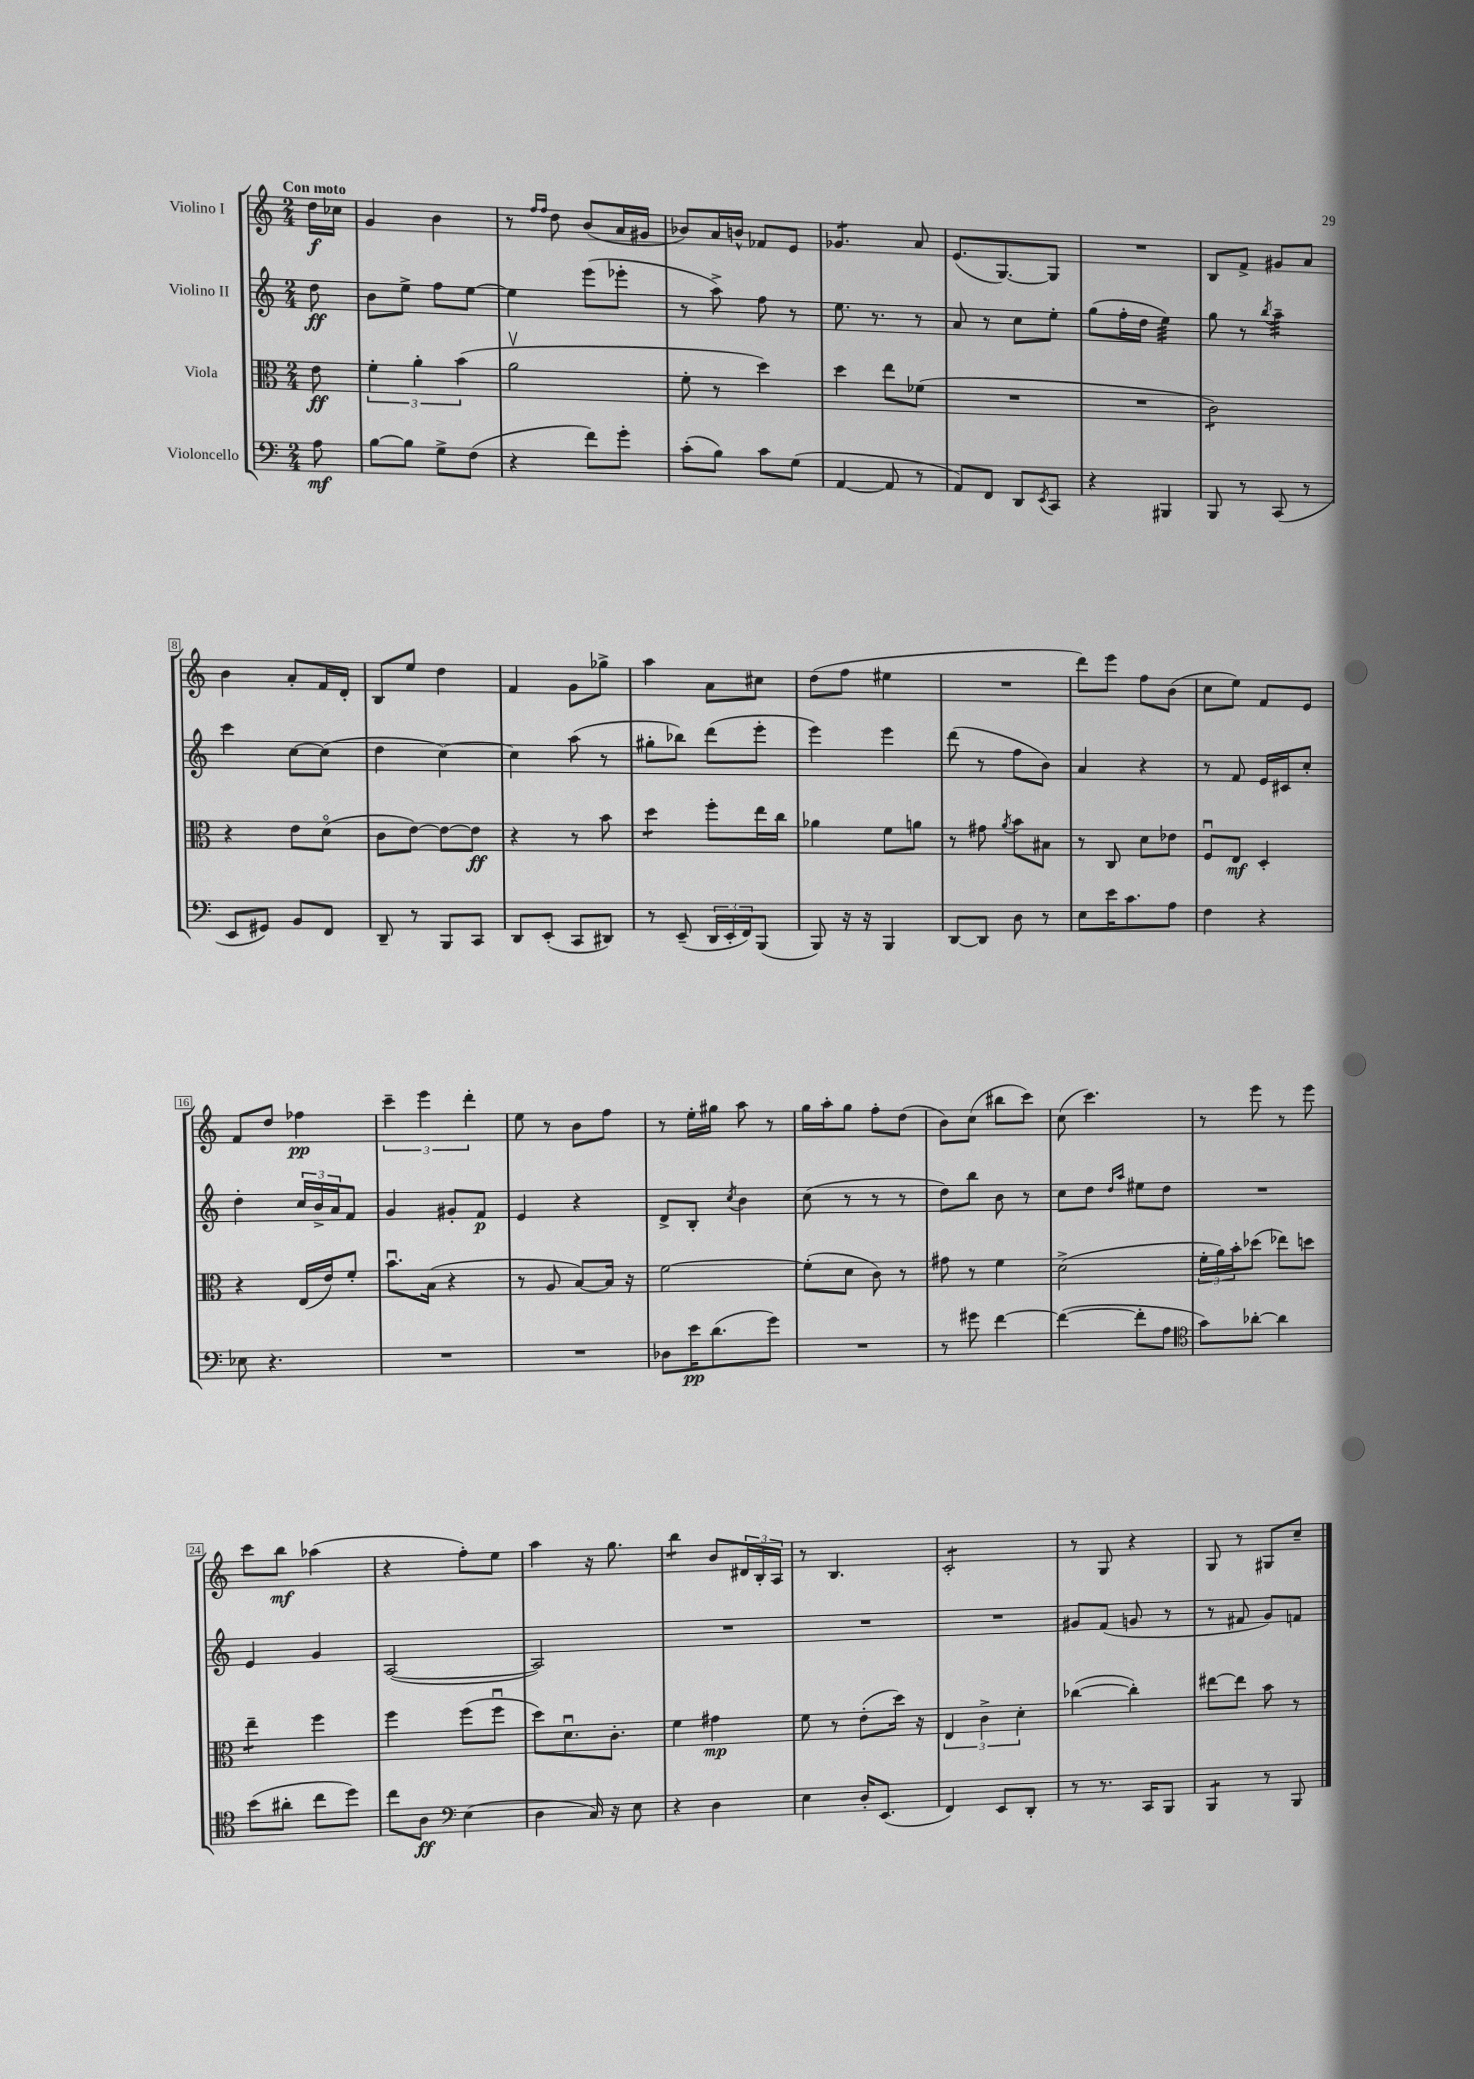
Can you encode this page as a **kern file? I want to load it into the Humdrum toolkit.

**kern	**kern	**kern	**kern
*staff4	*staff3	*staff2	*staff1
*clefF4	*clefC3	*clefG2	*clefG2
*k[]	*k[]	*k[]	*k[]
*M2/4	*M2/4	*M2/4	*M2/4
8A	8e	8dd	16dd
.	.	.	16cc-
=	=	=	=
[8B	6f'	8b	4g
8B]	.	8ee^	.
.	6a'	.	.
8G^	.	8ff	4b
.	(6b	.	.
(8F	.	[8ee	.
=	=	=	=
4r	2av	4ee]	8r
.	.	.	16qqff
.	.	.	16qqff
.	.	.	8dd
8f)	.	(8eee	(8b
8g'	.	8eee-'	16a
.	.	.	16g#
=	=	=	=
(8c'	8f'	8r	8b-)
8B)	8r	8aa^)	16a
.	.	.	16b^^
8c	4dd)	8ff	8f-
(8G	.	8r	8e
=	=	=	=
[4AA	4dd	8.ee	4.g-
.	.	8.r	.
8AA]	8ee	.	.
8r	(8f-	8r	8a
=	=	=	=
8AA)	2r	8a	(8.e
8FF	.	8r	.
.	.	.	[8.G)
8DD	.	8cc	.
8qEE	.	.	.
8CC	.	8ee'	8G]
=	=	=	=
4r	2r	(8gg	2r
.	.	16ff'	.
.	.	16dd	.
4BBB#	.	4ee)	.
=	=	=	=
8BBB	2c)	8gg	8B
8r	.	8r	8f^
.	.	8qbb	.
(8CC	.	4aa~	8g#
8r	.	.	8a
=	=	=	=
8EE	4r	4ccc	4b
8GG#)	.	.	.
8BB	8e	[8cc	8a'
8FF	(8do	(8cc]	16f
.	.	.	16d'
=	=	=	=
8DD~	8c	4dd	8B
8r	[8e)	.	8ee
8BBB	8e_	[4cc)	4dd
8CC	8e]	.	.
=	=	=	=
8DD	4r	4cc]	4f
(8EE'	.	.	.
8CC	8r	(8aa	8g
8DD#)	8b	8r	8gg-^
=	=	=	=
8r	4dd	8gg#'	4aa
(8EE~	.	8bb-)	.
24DD	8ff'	(8ddd	8a
24EE'	.	.	.
24FF)	.	.	.
(8BBB	16ee	8eee'	8cc#
.	16cc	.	.
=	=	=	=
8BBB)	4a-	4eee)	(8dd
16r	.	.	8ff
16r	.	.	.
4BBB	8f	4eee	4ee#
.	8a	.	.
=	=	=	=
[8DD	8r	(8ddd	2r
8DD]	8g#	8r	.
.	8qa	.	.
8D	8b	8ff	.
8r	8B#	8b)	.
=	=	=	=
8E	8r	4a	8ddd)
16e	8C	.	8eee
8.c	.	.	.
.	8d	4r	8ff
8A	8e-	.	(8b
=	=	=	=
4F	8Fu	8r	8cc
.	8E	8f	8ee)
4r	4D'	16e	8f
.	.	16c#	.
.	.	8cc'	8e
=	=	=	=
8E-	4r	4dd'	8f
4.r	.	.	8dd
.	(16E	24cc	4ff-
.	.	24b^	.
.	16e)	.	.
.	.	24a	.
.	8f'	8f	.
=	=	=	=
2r	8.bu	4g	6ccc~
.	.	.	6eee
.	(16B	.	.
.	4r	8g#'	.
.	.	.	6ddd'
.	.	8f	.
=	=	=	=
2r	8r	4e	8ee
.	8A	.	8r
.	[8B)	4r	8b
.	16B]	.	8ff
.	16r	.	.
=	=	=	=
8D-	[2f	8d^	8r
16e	.	8B'	16ee'
(8.d	.	.	16gg#
.	.	8qcc	.
.	.	4b	8aa
8g)	.	.	8r
=	=	=	=
2r	(8f']	(8cc	16gg
.	.	.	16aa'
.	8d	8r	8gg
.	8c)	8r	8ff'
.	8r	8r	(8dd
=	=	=	=
8r	8g#	8dd)	8b)
8g#	8r	8bb	(8cc
[4f	4f	8b	8bb#
.	.	8r	8ccc)
=	=	=	=
(4f_	(2d^	8cc	(8cc
.	.	8dd	4.ccc)
.	.	16qqdd	.
.	.	16qqaa	.
8f']	.	8ee#	.
8A	.	8dd	.
=	=	=	=
*clefC4	*	*	*
8g)	24f'	2r	8r
.	24a)	.	.
.	24b'	.	.
[8a-'	(8dd-	.	8eee
4a-]	8ee-)	.	8r
.	8dd	.	8eee
=	=	=	=
(8b	4ee~	4e	8ccc
8a#'	.	.	8bb
8cc	4ff	4g	(4aa-
8dd)	.	.	.
=	=	=	=
8cc	4ff	([2A	4r
8A	.	.	.
*clefF4	*	*	*
(4E	(8ff	.	8ff')
.	8ffu	.	8ee
=	=	=	=
4D	8dd)	2A])	4aa
.	8.du	.	.
16C)	.	.	16r
16r	8.c'	.	8.gg
8E	.	.	.
=	=	=	=
4r	4f	2r	4bb
4D	4g#	.	8b
.	.	.	24d#
.	.	.	24B'
.	.	.	24A
=	=	=	=
4E	8f	2r	8r
.	8r	.	4.B
16D'	(8e'	.	.
(8.EE	.	.	.
.	16dd)	.	.
.	16r	.	.
=	=	=	=
4FF)	6E	2r	2c'
.	6c^	.	.
8EE	.	.	.
.	6d'	.	.
8DD'	.	.	.
=	=	=	=
8r	([4cc-	8g#	8r
8.r	.	(8f	8G
.	4cc-'])	8g	4r
16CC	.	.	.
8BBB	.	8r	.
=	=	=	=
4BBB	[8ee#	8r	8G
.	8ee#]	8f#	8r
8r	8b	8g)	8G#
8BBB	8r	8f	8cc~
==	==	==	==
*-	*-	*-	*-
